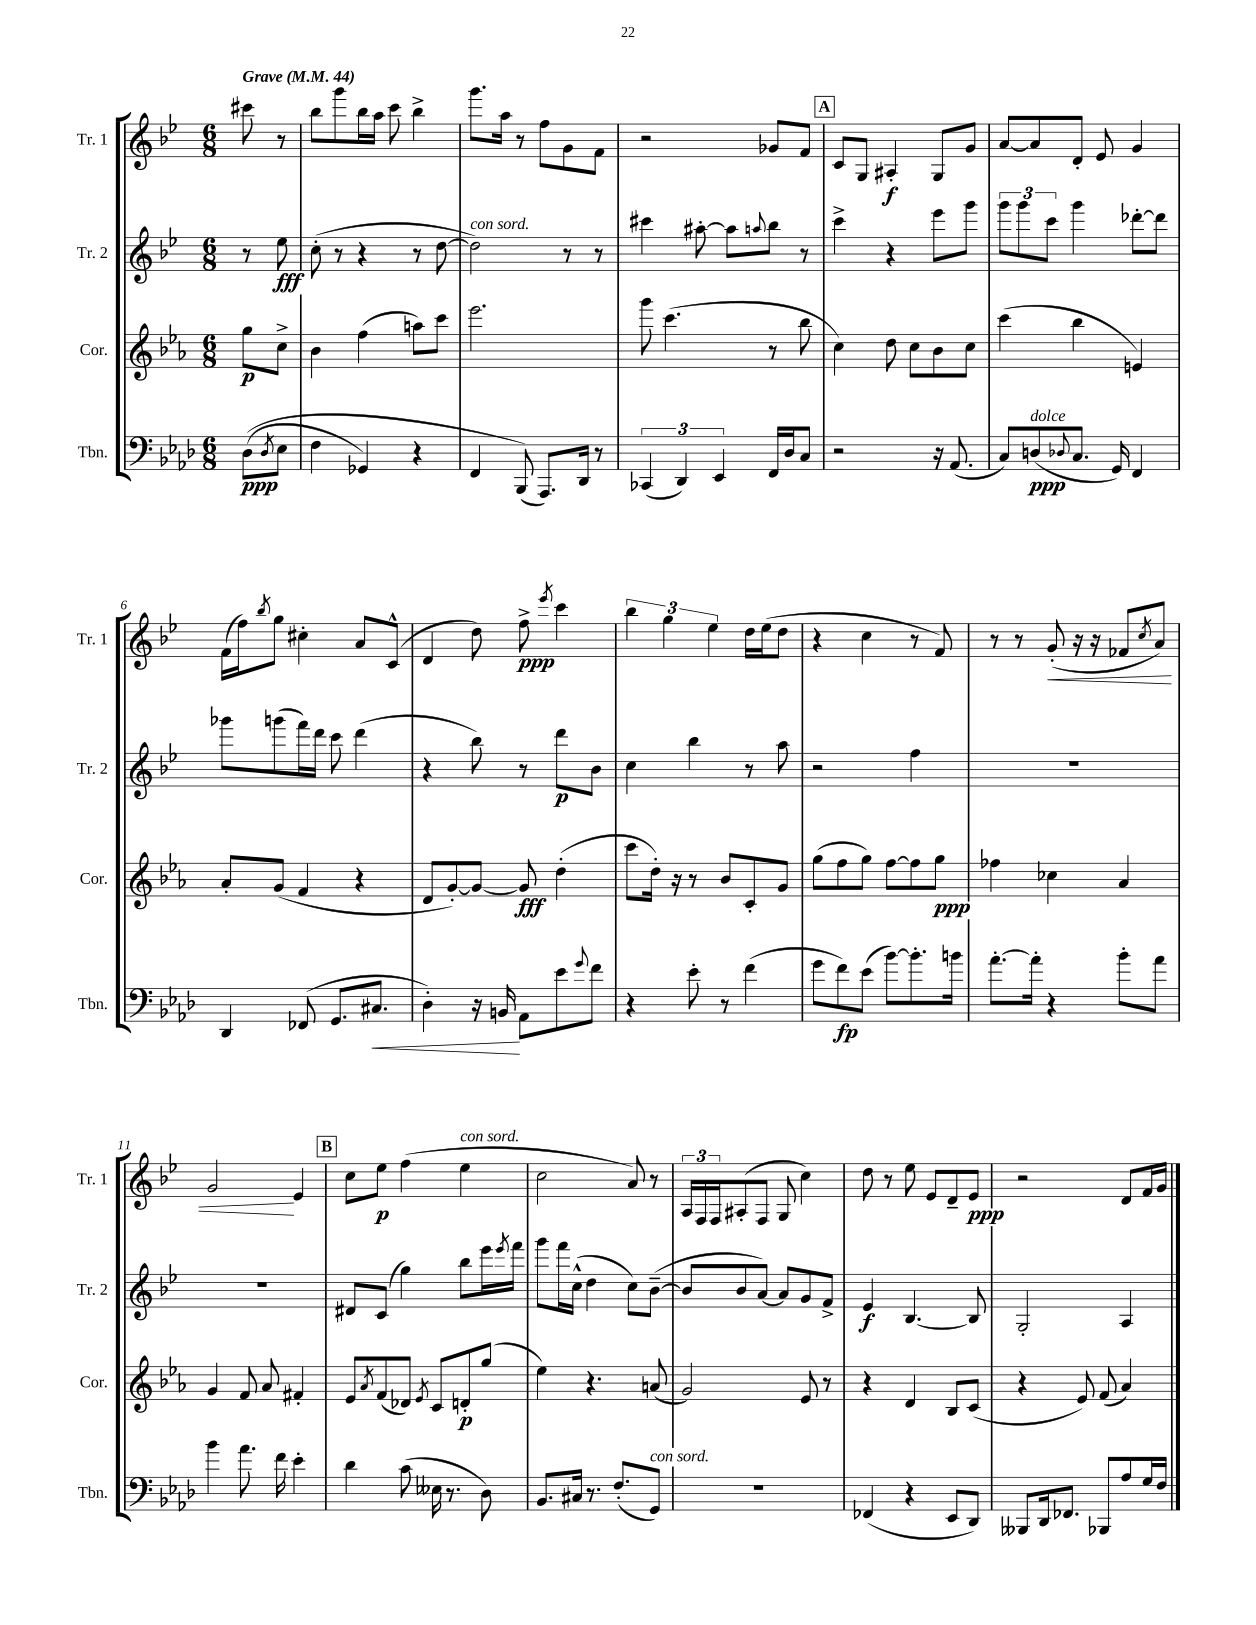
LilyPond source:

<<
\new StaffGroup <<
\new Staff = "s0" \with { instrumentName = "Tr. 1" shortInstrumentName = "Tr. 1" } {
    \clef treble \key bes \major \numericTimeSignature \time 6/8 \partial 4 \tempo "Grave" 4 = 44
    cis'''8 r8 |
    bes''8 g'''8 bes''16 a''16 c'''8 bes''4-> |
    g'''8. a''16 r8 f''8 g'8 f'8 |
    r2 ges'8 f'8 |
    \mark \markup { \box "A" } c'8 g8 ais4-.\f g8 g'8 |
    a'8~ a'8 d'8-. ees'8 g'4 |
    f'16( f''16) \acciaccatura { bes''8 } g''8 cis''4-. a'8 c'8-^( |
    d'4 d''8) f''8->\ppp \acciaccatura { ees'''8 } c'''4 |
    \tuplet 3/2 { bes''4 g''4 ees''4 } d''16 ees''16( d''8 |
    r4 c''4 r8 f'8) |
    r8 r8 g'8-.\<( r16 r16 fes'8 \acciaccatura { c''8 } a'8) |
    g'2\! ees'4 |
    \mark \markup { \box "B" } c''8 ees''8\p f''4( ees''4^\markup { \italic "con sord." } |
    c''2 a'8) r8 |
    \tuplet 3/2 { a16 f16 f16 } ais8-.( f8 g8 c''4) |
    d''8 r8 ees''8 ees'8 d'8-- ees'8\ppp |
    r2 d'8 f'16 g'16 \bar "|." |
}
\new Staff = "s1" \with { instrumentName = "Tr. 2" shortInstrumentName = "Tr. 2" } {
    \clef treble \key bes \major \numericTimeSignature \time 6/8 \partial 4
    r8 ees''8\fff |
    c''8-.( r8 r4 r8 d''8~ |
    d''2^\markup { \italic "con sord." }) r8 r8 |
    cis'''4 ais''8~-. ais''8 \appoggiatura { a''8 } bes''8 r8 |
    \mark \markup { \box "A" } c'''4-> r4 ees'''8 g'''8 |
    \tuplet 3/2 { g'''8 g'''8 c'''8 } g'''4 des'''8~-. des'''8 |
    ges'''8 g'''8( f'''16) d'''16 c'''8 d'''4( |
    r4 bes''8) r8 d'''8\p bes'8 |
    c''4 bes''4 r8 a''8 |
    r2 f''4 |
    R2. |
    R2. |
    \mark \markup { \box "B" } dis'8 c'8( g''4) bes''8 ees'''16 \acciaccatura { ees'''8 } f'''16 |
    g'''8 f'''16 c''16-^( d''4 c''8) bes'8~--( |
    bes'8 bes'8 a'8~) a'8 g'8 f'8-> |
    ees'4\f bes4.~ bes8 |
    g2-. a4 \bar "|." |
}
\new Staff = "s2" \with { instrumentName = "Cor." shortInstrumentName = "Cor." } {
    \clef treble \key ees \major \numericTimeSignature \time 6/8 \partial 4
    g''8\p c''8-> |
    bes'4 f''4( a''8) c'''8 |
    ees'''2. |
    g'''8 c'''4.( r8 bes''8 |
    \mark \markup { \box "A" } c''4) d''8 c''8 bes'8 c''8 |
    c'''4( bes''4 e'4) |
    aes'8-. g'8( f'4 r4 |
    d'8 g'8~-.) g'8~ g'8\fff d''4-.( |
    c'''8 d''16-.) r16 r8 bes'8 c'8-. g'8 |
    g''8( f''8 g''8) f''8~ f''8 g''8\ppp |
    fes''4 ces''4 aes'4 |
    g'4 f'8 aes'8 fis'4-. |
    \mark \markup { \box "B" } ees'8 \acciaccatura { aes'8 } f'8( des'8) \acciaccatura { ees'8 } c'8 d'8-.\p g''8( |
    ees''4) r4. a'8( |
    g'2) ees'8 r8 |
    r4 d'4 bes8 c'8( |
    r4 ees'8) f'8( aes'4) \bar "|." |
}
\new Staff = "s3" \with { instrumentName = "Tbn." shortInstrumentName = "Tbn." } {
    \clef bass \key aes \major \numericTimeSignature \time 6/8 \partial 4
    des8\ppp(\( \acciaccatura { des8 } ees8 |
    f4 ges,4) r4 |
    f,4 bes,,8(\) aes,,8.) des,16 r8 |
    \tuplet 3/2 { ces,4( des,4) ees,4 } f,16 des16 c8 |
    \mark \markup { \box "A" } r2 r16 aes,8.( |
    c8) d8\ppp^\markup { \italic "dolce" }( \appoggiatura { des8 } c8. g,16) f,4 |
    des,4 fes,8( g,8. cis8.\< |
    des4-.) r16 b,16\! aes,8 ees'8 \appoggiatura { g'8 } f'8 |
    r4 ees'8-. r8 f'4( |
    g'8 f'8\fp) ees'8( bes'8~) bes'8.-. b'16 |
    aes'8.~-. aes'16-. r4 bes'8-. aes'8 |
    bes'4 aes'8. f'16 ees'4-. |
    \mark \markup { \box "B" } des'4 c'8( eeses16 r8. des8) |
    bes,8. cis16 r8. f8.-.( g,8^\markup { \italic "con sord." }) |
    R2. |
    fes,4( r4 ees,8 des,8) |
    beses,,8 des,16 fes,8. bes,,8 aes8 g16 f16 \bar "|." |
}
>>
>>
